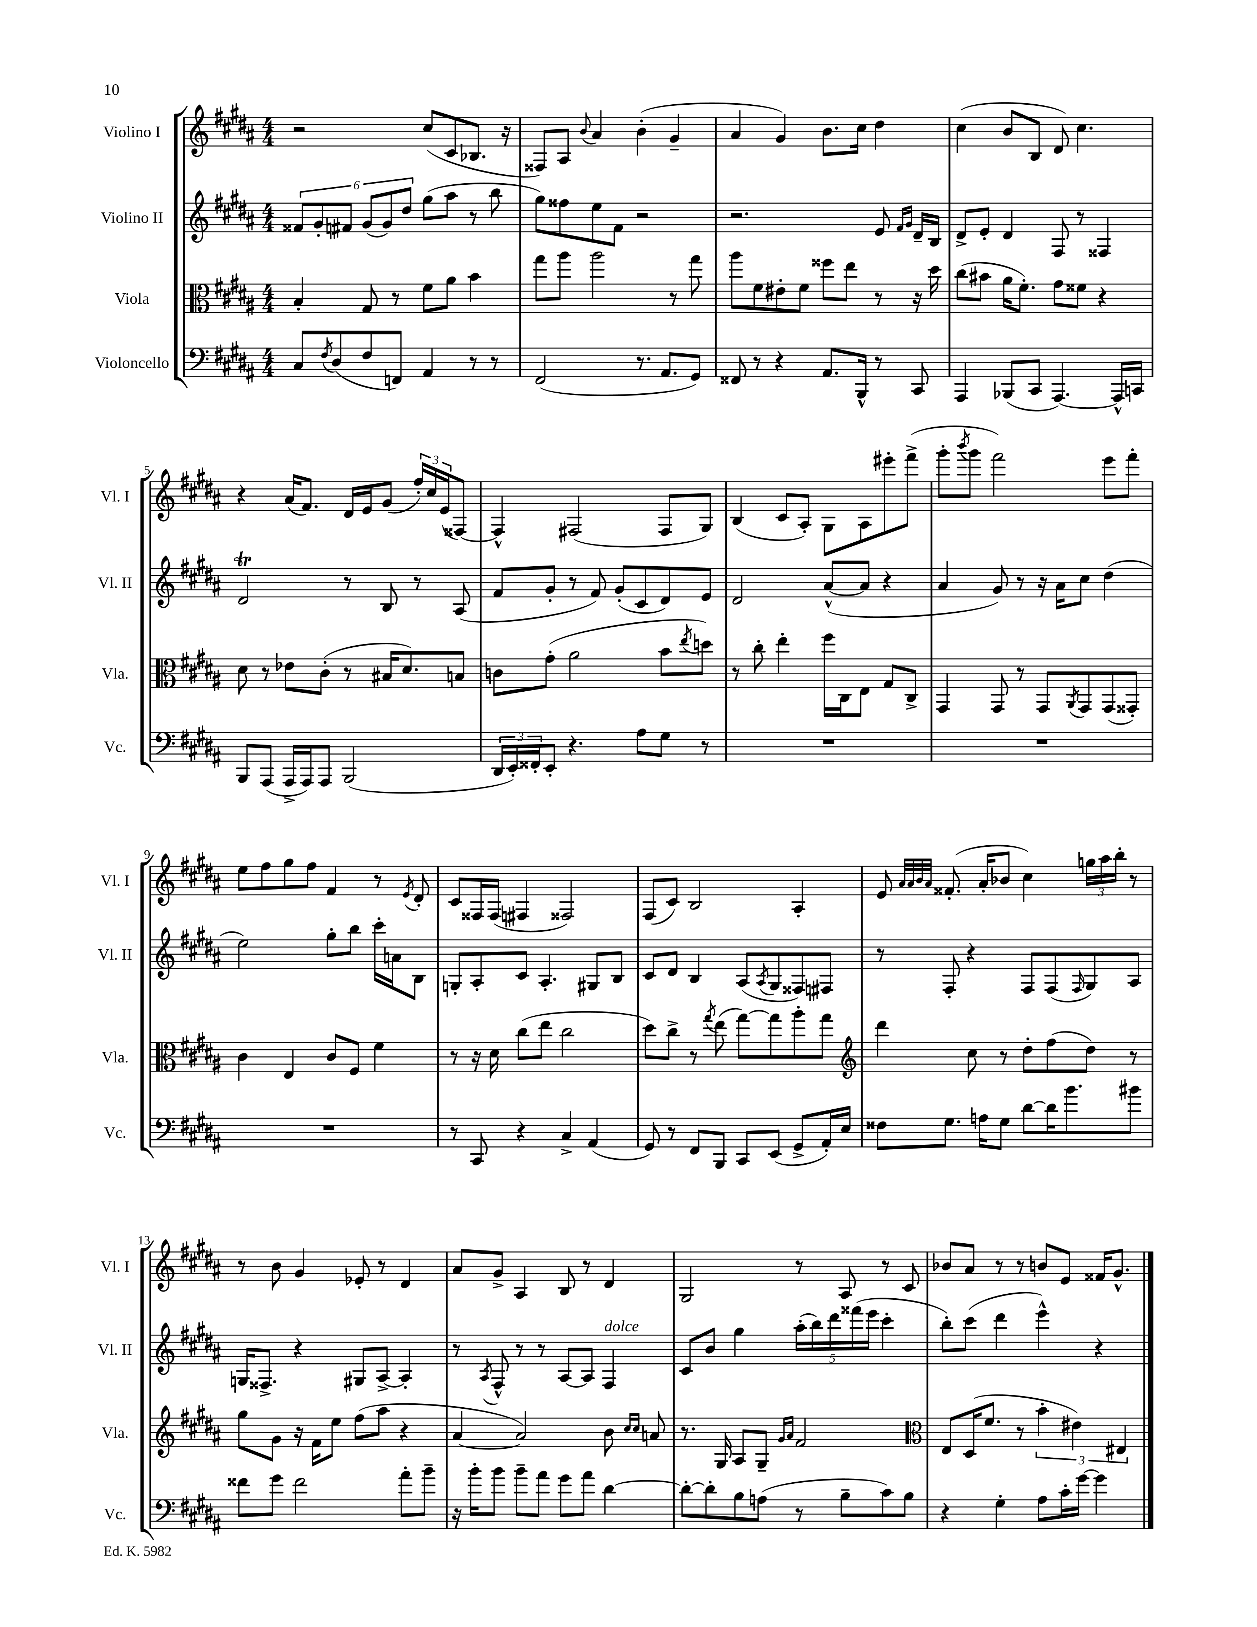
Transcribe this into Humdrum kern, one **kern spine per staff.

**kern	**kern	**kern	**kern
*staff4	*staff3	*staff2	*staff1
*clefF4	*clefC3	*clefG2	*clefG2
*k[f#c#g#d#a#]	*k[f#c#g#d#a#]	*k[f#c#g#d#a#]	*k[f#c#g#d#a#]
*M4/4	*M4/4	*M4/4	*M4/4
8C#	4B'	12f##	2r
.	.	12g#'	.
8qF#	.	.	.
(8D#	.	.	.
.	.	12f#	.
8F#	8G#	(12g#	.
.	.	12g#)	.
8FF)	8r	.	.
.	.	12dd#	.
4AA#	8f#	(8gg#	(8cc#
.	8a#	8aa#	8c#
8r	4b	8r	8.B-
8r	.	8bb	.
.	.	.	16r
=	=	=	=
(2FF#	8gg#	8gg#)	8F##)
.	8aa#	8ff##	8A#
.	.	.	8qqb
.	2aa#	8ee	4a#
.	.	8f#	.
8.r	.	2r	(4b'
8.AA#	.	.	.
.	8r	.	4g#~
8GG#)	8gg#	.	.
=	=	=	=
8FF##	8aa#	2.r	4a#
8r	8f#	.	.
4r	8e#'	.	4g#)
.	8f#	.	.
8.AA#	8ff##	.	8.b
.	8ee	.	.
16BBB^^	.	.	16cc#
8r	8r	8e	4dd#
.	.	16qqf#	.
.	.	16qqg#	.
8CC#	16r	16d#~	.
.	16dd#	16B	.
=	=	=	=
4AAA#	(8cc#	8d#^	(4cc#
.	8b#	8e'	.
(8BBB-	16a#	4d#	8b
.	8.f#')	.	.
8CC#	.	.	8B
[4.AAA#)	8g#	8F#	8d#)
.	8f##	8r	4.cc#
.	4r	4F##	.
16AAA#^^]	.	.	.
16CC	.	.	.
=	=	=	=
8BBB	8d#	2d#	4r
(8AAA#	8r	.	.
16AAA#^	8e-	.	(16a#
16AAA#)	.	.	8.f#)
8AAA#	(8c#'	.	.
(2BBB	8r	8r	16d#
.	.	.	16e
.	16B#	8B	(8g#
.	8.d#)	.	.
.	.	8r	24ff#')
.	.	.	24cc#
.	.	.	(24e
.	8B	(8A#	[8F##)
=	=	=	=
24DD#	8c	8f#	4F##^^]
24EE')	.	.	.
24FF##'	.	.	.
8EE'	(8g#'	8g#'	.
4.r	2a#	8r	(2F#
.	.	8f#)	.
.	.	(8g#'	.
8A#	.	8c#	.
8G#	8b	8d#)	8F#
.	8qee	.	.
8r	8dd)	8e	8G#)
=	=	=	=
1r	8r	2d#	(4B
.	8cc#'	.	.
.	4ee'	.	8c#
.	.	.	8A#')
.	16ff#	([8a#^^	8G#
.	16C#	.	.
.	8E	8a#]	8A#
.	8G#	4r	8eee#'
.	8C#^	.	(8fff#^
=	=	=	=
1r	4GG#	4a#	8ggg#'
.	.	.	8qbbb
.	.	.	8ggg#
.	8GG#	8g#)	2fff#)
.	8r	8r	.
.	8GG#	16r	.
.	.	16a#	.
.	8qAA#	.	.
.	8GG#	8cc#	.
.	(8GG#	(4dd#	8eee
.	8GG##')	.	8fff#'
=	=	=	=
1r	4c#	2ee)	8ee
.	.	.	8ff#
.	4E	.	8gg#
.	.	.	8ff#
.	8c#	8gg#'	4f#
.	8F#	8bb	.
.	4f#	16ccc#'	8r
.	.	16a	.
.	.	.	8qe
.	.	8B	8d#'
=	=	=	=
8r	8r	8G'	8c#
8CC#	16r	8A#'	16F##
.	16d#	.	(16F##
4r	(8cc#	8c#	4F#
.	8ee	4.A#'	.
4C#^	2cc#	.	2F##)
(4AA#	.	8G#	.
.	.	8B	.
=	=	=	=
8GG#)	8dd#)	8c#	(8F#
8r	8cc#^	8d#	8c#)
8FF#	8r	4B	2B
.	8qgg#	.	.
8BBB	(8ee	.	.
8CC#	[8gg#)	(8A#	.
.	.	8qA#	.
(8EE	8gg#]	8G#	.
8GG#^	8aa#'	8F##)	4A#'
16AA#')	8gg#	8F#	.
16E	.	.	.
=	=	=	=
*	*clefG2	*	*
8F##	4ddd#	8r	8e
.	.	.	32qqa#
.	.	.	32qqa#
.	.	.	32qqb
.	.	.	32qqa#
8.G#	.	8F#'	(8.f##'
.	8cc#	4r	.
16A	.	.	16a#'
8G#	8r	.	8b-
[8d#	8dd#'	8F#	4cc#)
16d#]	(8ff#	(8F#	.
8.b	.	.	.
.	.	16qqF#	.
.	8dd#)	8G#)	24gg
.	.	.	24aa#
.	.	.	24bb'
8b#	8r	8A#	8r
=	=	=	=
8f##	8gg#	16G	8r
.	.	8.F##^	.
8g#	8g#	.	8b
2f##	16r	4r	4g#
.	16f#	.	.
.	8ee	.	.
.	(8ff#	8G#	8e-'
.	8aa#	[8A#^	8r
8a#'	4r	4A#']	4d#
8b~	.	.	.
=	=	=	=
16r	[4a#	8r	8a#
16b'	.	.	.
.	.	8qA#	.
8b	.	8F#^^	8g#^
8b~	2a#])	8r	4A#
8a#	.	8r	.
8g#	.	[8A#	8B
8a#	.	8A#]	8r
[4d#	8b	4F#	4d#
.	16qqcc#	.	.
.	16qqcc#	.	.
.	8a	.	.
=	=	=	=
8d#'_	8.r	8c#	2G#
8d#']	.	8b	.
.	16G#	.	.
8B	8A#	4gg#	.
(8A	8G#~	.	.
.	16qqg#	.	.
.	16qqa#	.	.
8r	2f#	(20aa#'	8r
.	.	20bb)	.
.	.	20ddd#	.
8B~	.	.	8A#
.	.	(20fff##	.
.	.	20eee	.
8c#)	.	4ccc#'	8r
8B	.	.	8c#
=	=	=	=
*	*clefC3	*	*
4r	8E	8bb')	8b-
.	(16D#	(8ccc#	8a#
.	8.f#	.	.
4G#'	.	4ddd#	8r
.	8r	.	8r
8A#	6b'	4eee^^)	8b
16c#'	.	.	8e
.	6e#)	.	.
[16g#	.	.	.
4g#]	.	4r	16f##
.	.	.	8.g#^^
.	6E#	.	.
==	==	==	==
*-	*-	*-	*-
